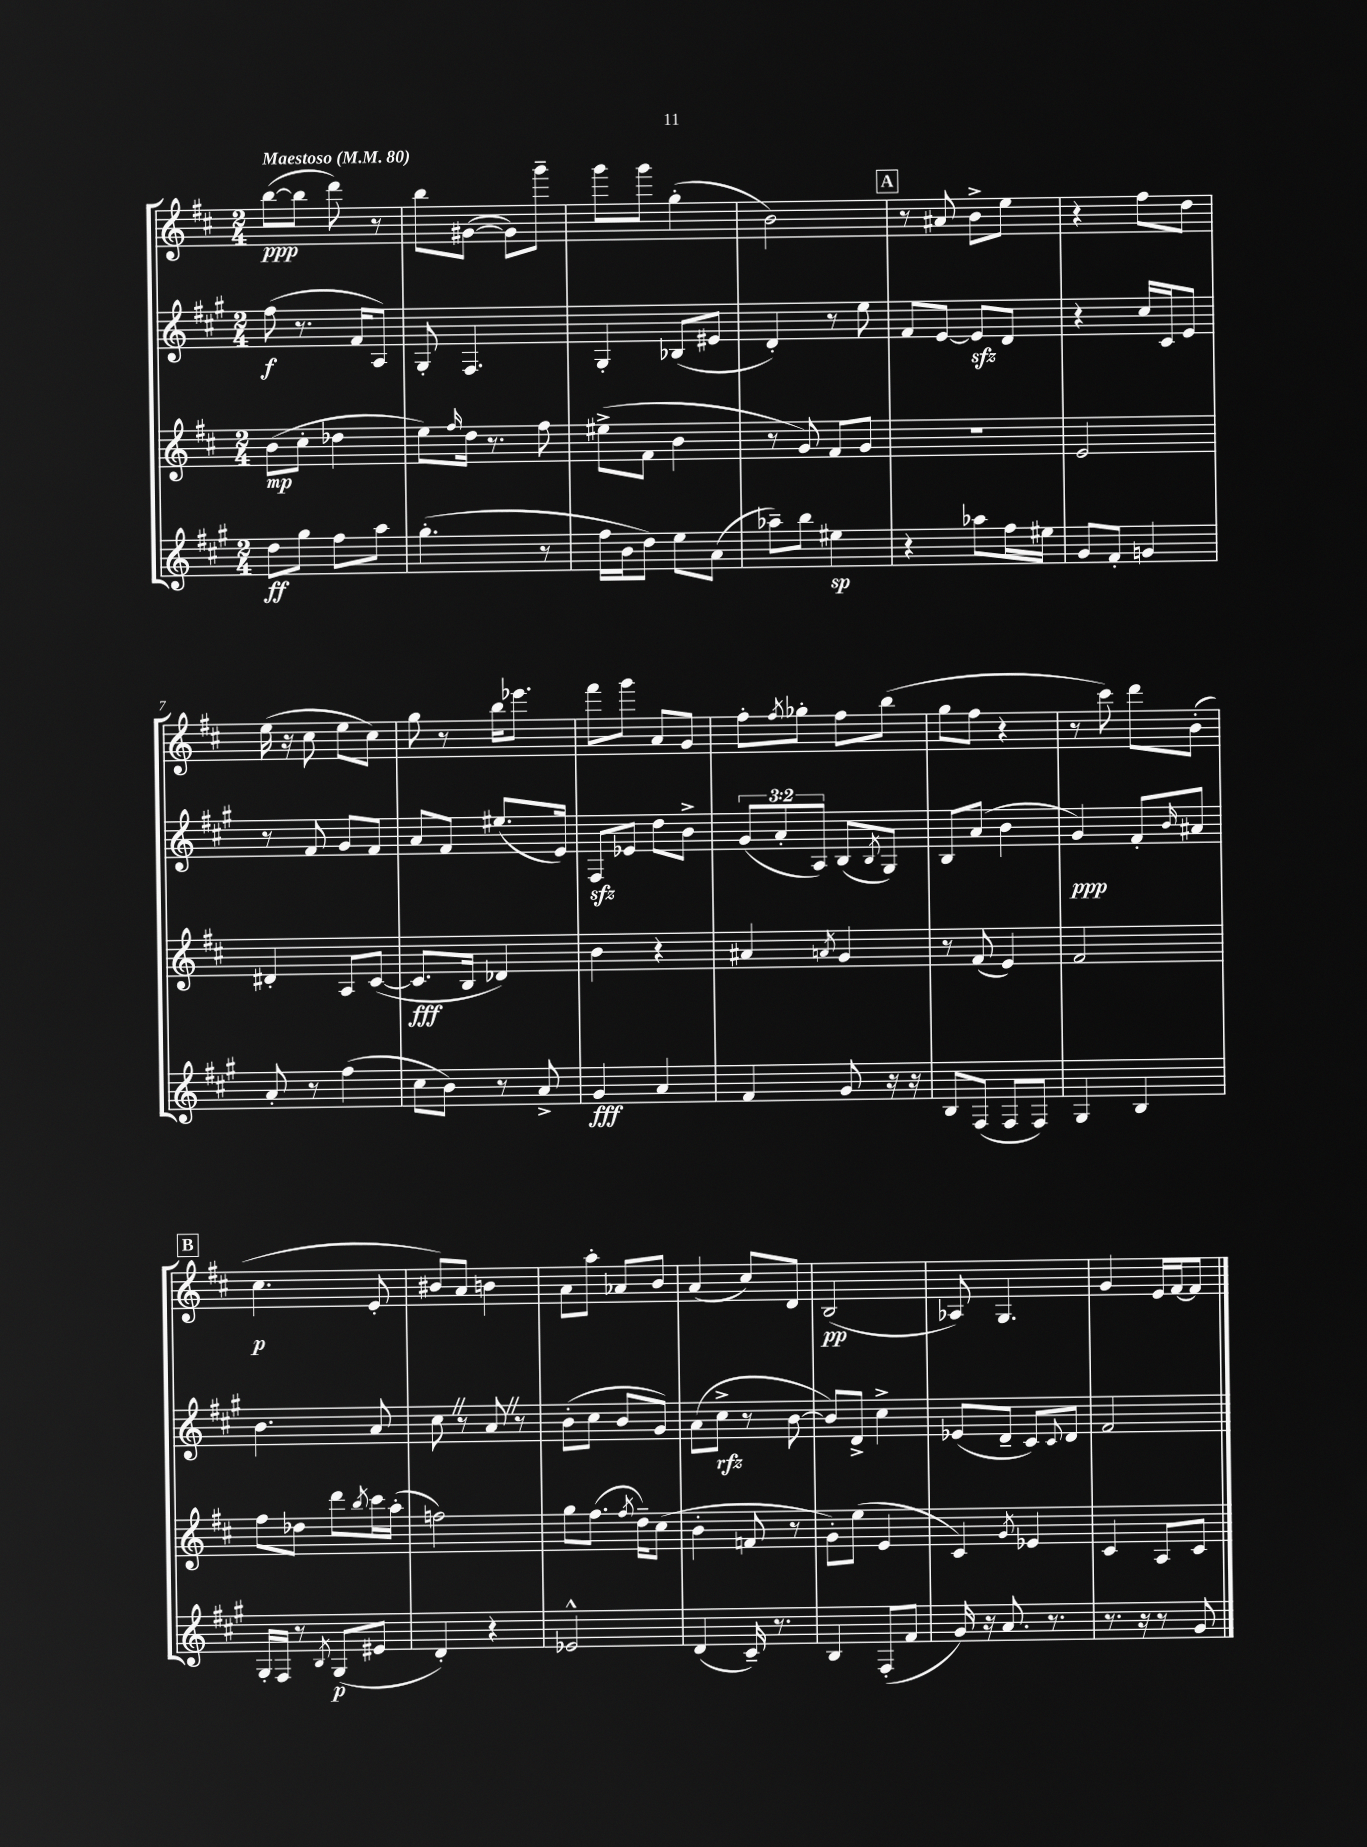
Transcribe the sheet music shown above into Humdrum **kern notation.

**kern	**kern	**kern	**kern
*staff4	*staff3	*staff2	*staff1
*clefG2	*clefG2	*clefG2	*clefG2
*k[f#c#g#]	*k[f#c#]	*k[f#c#g#]	*k[f#c#]
*M2/4	*M2/4	*M2/4	*M2/4
*MM80	*MM80	*MM80	*MM80
8dd\L	(8b\L	(8ff#\	([8bb\L
8gg#\J	8cc#'\J	8.r	8bb\]J
8ff#\L	4dd-\	.	8ddd\)
.	.	16f#/LK	.
8aa\J	.	8A/J)	8r
=	=	=	=
(4.gg#'\	8ee\L)	8G#'/	8bb\L
.	16qqff#/	.	.
.	16dd\Jk	4.F#/	([8g#\J
.	8.r	.	.
.	.	.	8g#\]L)
8r	8ff#\	.	8ggg~\J
=	=	=	=
16ff#\LL	(8ee#^\L	4G#'/	8ggg\L
16b\J	.	.	.
8dd\J)	8f#\J	.	8ggg\J
8ee\L	4b\	(8B-/L	(4gg'\
(8a\J	.	8e#/J	.
=	=	=	=
8aa-~\L)	8r	4d'/)	2b\)
8bb\J	8g/)	.	.
4ee#\	8f#/L	8r	.
.	8g/J	8ee\	.
=	=	=	=
4r	2r	8f#/L	8r
.	.	[8e/J	8a#/
8aa-\L	.	8e/]L	8b^\L
16ff#\L	.	8d/J	8ee\J
16ee#\JJ	.	.	.
=	=	=	=
8g#/L	2e/	4r	4r
8f#'/J	.	.	.
4g/	.	16cc#/LL	8ff#\L
.	.	16c#/J	.
.	.	8e/J	8dd\J
=	=	=	=
8a'/	4d#'/	8r	(16ee\
.	.	.	16r
8r	.	8f#/	8cc#\
(4ff#\	8A/L	8g#/L	8ee\L
.	([8c#/J	8f#/J	8cc#\J)
=	=	=	=
8cc#\L	8.c#/]L	8a/L	8gg\
8b\J)	.	8f#/J	8r
.	16B/Jk	.	.
8r	4d-/)	(8.ee#/L	16bb\LK
.	.	.	8.eee-\J
8a^/	.	.	.
.	.	16e/Jk)	.
=	=	=	=
4g#/	4b\	8F#/L	8fff#\L
.	.	8e-/J	8ggg\J
4a/	4r	8dd\L	8a/L
.	.	8b^\J	8g/J
=	=	=	=
4f#/	4a#/	(12g#/L	8ff#'\L
.	.	12a'/	.
.	.	.	8qff#/
.	.	.	8gg-'\J
.	.	12A/J)	.
.	8qa/	.	.
8g#/	4g/	(8B/L	8ff#\L
.	.	8qB/	.
16r	.	8G#/J)	(8bb\J
16r	.	.	.
=	=	=	=
8B/L	8r	8B/L	8gg\L
(8F#/J	(8f#/	(8a/J	8ff#\J
8F#/L	4e/)	4b\	4r
8F#/J)	.	.	.
=	=	=	=
4G#/	2f#/	4g#/)	8r
.	.	.	8ccc#\)
4B/	.	8f#'/L	8ddd\L
.	.	16qqb/	.
.	.	8a#/J	(8b'\J
=	=	=	=
16G#'/LL	8ff#\L	4.b\	4.cc#\
16F#/JJ	.	.	.
8r	8dd-\J	.	.
8qB/	.	.	.
(8G#/L	8ddd\L	.	.
.	8qbb/	.	.
8e#/J	16ccc#\L	8a/	8e'/
.	(16aa'\JJ	.	.
=	=	=	=
4d'/)	2ff\)	8cc#\	8b#/L)
.	.	8r	8a/J
4r	.	8a/	4b\
.	.	8r	.
=	=	=	=
2e-^^/	8gg\L	(8b'\L	8a\L
.	(8.ff#\J	8cc#\J	8aa'\J
.	.	8b/L	8a-/L
.	8qff#/	.	.
.	16dd~\LK)	.	.
.	(8cc#\J	8g#/J)	8b/J
=	=	=	=
(4d/	4b'\	(8a\L	(4a/
.	.	8cc#^\J	.
16c#~/)	8f/	8r	8cc#/L)
8.r	.	.	.
.	8r	[8b\	8d/J
=	=	=	=
4B/	8g'\L)	8b/]L)	(2B/
.	(8ee\J	8d^/J	.
(8F#'/L	4e/	4cc#^\	.
8f#/J	.	.	.
=	=	=	=
16g#/)	4c#/)	(8e-/L	8A-/)
16r	.	.	.
8.a/	.	8d~/J	4.G/
.	8qg/	.	.
.	4e-/	8c#/L)	.
8.r	.	.	.
.	.	8qqc#/	.
.	.	8d/J	.
=	=	=	=
8.r	4c#/	2f#/	4g/
16r	.	.	.
8r	8A/L	.	16e/LL
.	.	.	[16f#/J
8g#/	8c#/J	.	8f#/]J
==	==	==	==
*-	*-	*-	*-
